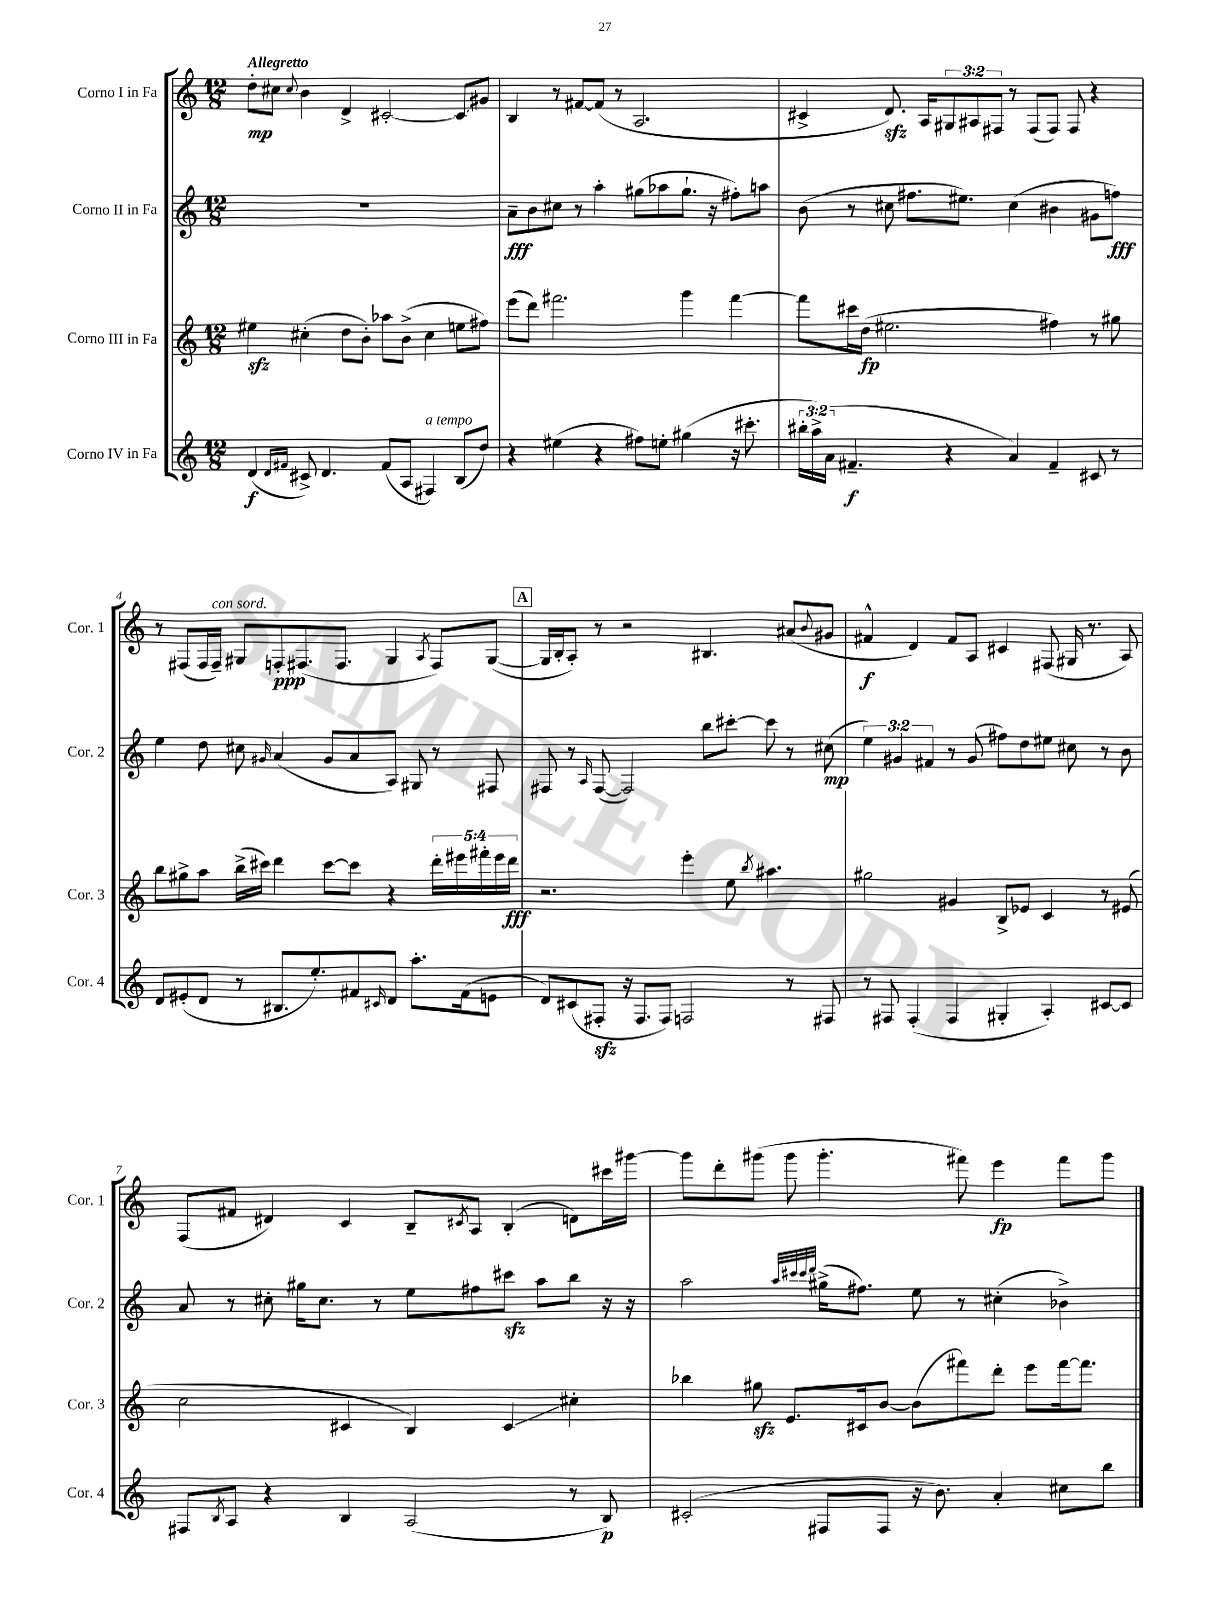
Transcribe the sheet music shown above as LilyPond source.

<<
\new StaffGroup <<
\new Staff = "s0" \with { instrumentName = "Corno I in Fa" shortInstrumentName = "Cor. 1" } {
    \clef treble \key c \major \numericTimeSignature \time 12/8 \override Staff.TupletNumber.text = #tuplet-number::calc-fraction-text \tempo "Allegretto"
    d''8-.\mp cis''8 \appoggiatura { cis''8 } b'4 d'4-> cis'2~-. cis'8\glissando gis'8 |
    b4 r8 fis'8~ fis'8( r8 a2. |
    cis'4-> d'8.\sfz) a16 \tuplet 3/2 { gis8 ais8 fis8 } r8 fis8( fis8) fis8 r4 |
    r8 fis8( fis16 fis16--^\markup { \italic "con sord." }) gis8 f8-.\ppp fis8.( fis8. gis4 \acciaccatura { a8 } fis8) gis8~( |
    \mark \markup { \box "A" } gis16 b16-. a8-.) r8 r2 bis4. ais'8( \appoggiatura { b'8 } gis'8 |
    fis'4-^\f d'4) fis'8 a8 cis'4 fis8( gis16 r8. a8) |
    f8( fis'8 dis'4) c'4 b8-- \acciaccatura { cis'8 } a8 b4-.( d'8) cis'''16 gis'''16~ |
    gis'''8 d'''8-. gis'''8( gis'''8 gis'''4.-. fis'''8) e'''4\fp fis'''8 gis'''8 \bar "|." |
}
\new Staff = "s1" \with { instrumentName = "Corno II in Fa" shortInstrumentName = "Cor. 2" } {
    \clef treble \key c \major \numericTimeSignature \time 12/8 \override Staff.TupletNumber.text = #tuplet-number::calc-fraction-text
    R1. |
    a'8--\fff b'8 cis''8 r8 a''4-. gis''8( aes''8 gis''8.-! r16 fis''8-.) a''8 |
    b'8( r8 \once \override Glissando.style = #'zigzag cis''8\glissando fis''8. eis''8.) cis''4( bis'4 gis'8 f''8\fff) |
    e''4 d''8 cis''8 \grace { gis'16 } a'4( gis'8 a'8 a8) gis8 r8 fis8 |
    \mark \markup { \box "A" } fis8 r8 \grace { a16 } fis8~( fis2) b''8 cis'''8~-. cis'''8 r8 cis''8\mp( |
    \tuplet 3/2 { e''4) gis'4 fis'4 } r8 gis'8( fis''8) d''8 eis''8 cis''8 r8 b'8 |
    a'8 r8 cis''8-. gis''16 cis''8. r8 e''8 fis''8 cis'''8\sfz a''8 b''8 r16 r16 |
    a''2 \grace { a''32 cis'''32 cis'''32 d'''32 } gis''16->( fis''8.) e''8 r8 cis''4-.( bes'4->) \bar "|." |
}
\new Staff = "s2" \with { instrumentName = "Corno III in Fa" shortInstrumentName = "Cor. 3" } {
    \clef treble \key c \major \numericTimeSignature \time 12/8 \override Staff.TupletNumber.text = #tuplet-number::calc-fraction-text
    eis''4\sfz cis''4-.( d''8 b'8-.) aes''8 b'8->( cis''4 e''8 fis''8) |
    e'''8( d'''8) fis'''2. g'''4 fis'''4~ |
    fis'''8 cis'''16 d''16\fp( eis''2. fis''4) r8 gis''8 |
    b''8 gis''8-> a''8 b''16->( cis'''16) d'''4 cis'''8~ cis'''8 r4 \tuplet 5/4 { d'''16-. eis'''16 fis'''16-. eis'''16 d'''16\fff } |
    \mark \markup { \box "A" } r2. e'''4-. e''8 \acciaccatura { b''8 } ais''4. |
    gis''2 gis'4 b8-> ees'8 c'4 r8 eis'8( |
    c''2 cis'4 b4) cis'4\glissando cis''4-. |
    bes''4 gis''8\sfz e'8. cis'16 b'8~ b'8( fis'''8) d'''8-. e'''8 fis'''16~ fis'''8. \bar "|." |
}
\new Staff = "s3" \with { instrumentName = "Corno IV in Fa" shortInstrumentName = "Cor. 4" } {
    \clef treble \key c \major \numericTimeSignature \time 12/8 \override Staff.TupletNumber.text = #tuplet-number::calc-fraction-text
    d'4\f( \grace { d'16 fis'16 } cis'8->) d'4. fis'8( a8 fis4^\markup { \italic "a tempo" }) b8( d''8) |
    r4 eis''4( r4 fis''8) e''8-. gis''4( r16 cis'''8.-. |
    \tuplet 3/2 { bis''16-. a''16->) a'16( } fis'4.--\f r4 a'4) fis'4-- cis'8 r8 |
    d'8 eis'8-.( d'8 r8 bis8. e''8.-.) fis'8 \grace { cis'16 } d'8 a''8.-. fis'16( e'8 |
    \mark \markup { \box "A" } d'8) cis'8( fis8-.\sfz r16 fis8. fis8) f2 r8 fis8 |
    r8 fis8 fis4-.( fis4 gis4-. a4-.) cis'8~ cis'8 |
    fis8 \acciaccatura { b8 } a8 r4 b4 a2( r8 b8\p) |
    cis'2-.( fis8 fis8 r16 b'8.) a'4-. cis''8 b''8 \bar "|." |
}
>>
>>
